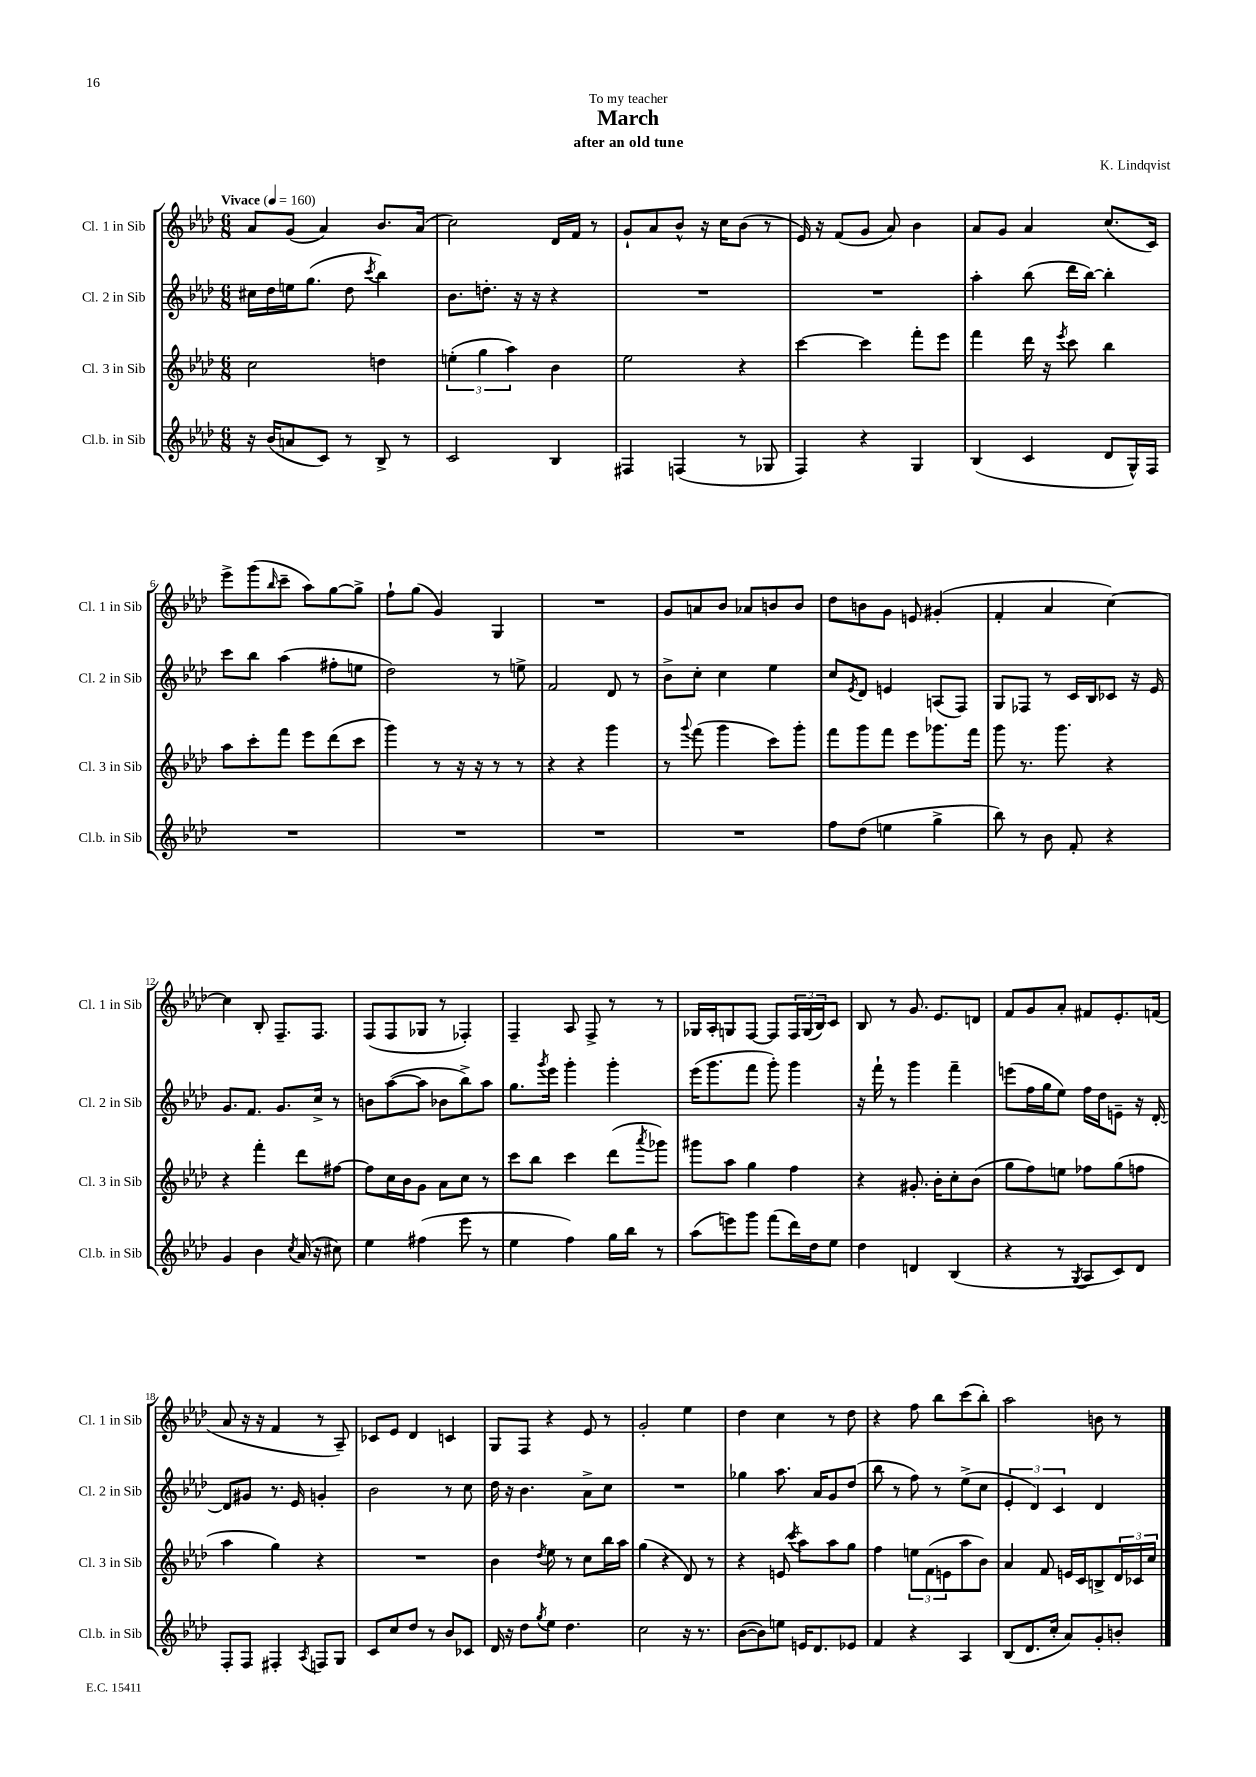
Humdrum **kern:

**kern	**kern	**kern	**kern
*staff4	*staff3	*staff2	*staff1
*clefG2	*clefG2	*clefG2	*clefG2
*k[b-e-a-d-]	*k[b-e-a-d-]	*k[b-e-a-d-]	*k[b-e-a-d-]
*M6/8	*M6/8	*M6/8	*M6/8
*MM160	*MM160	*MM160	*MM160
16r	2cc	16cc#	8a-
(16b-	.	16dd-	.
8a	.	16ee	(8g
.	.	(8.gg	.
8c)	.	.	4a-)
8r	.	8dd-	.
.	.	8qccc	.
8B-^	4dd	4bb-)	8.b-
8r	.	.	.
.	.	.	(16a-
=	=	=	=
2c	(6ee'	8.b-	2cc)
.	6gg	.	.
.	.	8.dd'	.
.	6aa-)	.	.
.	.	16r	.
.	.	16r	.
4B-	4b-	4r	16d-
.	.	.	16f
.	.	.	8r
=	=	=	=
4F#	2ee-	2.r	8g`
.	.	.	8a-
(4F	.	.	8b-^^
.	.	.	16r
.	.	.	16cc
8r	4r	.	(8b-
8G-	.	.	8r
=	=	=	=
4F)	[4ccc	2.r	16e-)
.	.	.	16r
.	.	.	(8f
4r	4ccc]	.	8g
.	.	.	8a-)
4G	8fff'	.	4b-
.	8eee-	.	.
=	=	=	=
(4B-	4fff	4aa-'	8a-
.	.	.	8g
4c	16ddd-	(8bb-	4a-
.	16r	.	.
.	8qeee-	.	.
.	8ccc	16ddd-	.
.	.	[16bb-)	.
8d-	4bb-	4bb-']	(8.cc
16G^^)	.	.	.
16F	.	.	16c)
=	=	=	=
2.r	8aa-	8ccc	8eee-^
.	8ccc'	8bb-	(8ggg
.	.	.	16qqbb-
.	8fff	(4aa-	8ccc~
.	8eee-	.	8aa-)
.	(8ddd-	8ff#'	[8gg
.	8ccc	8ee	8gg^]
=	=	=	=
2.r	4ggg)	2dd-)	8ff`
.	.	.	(8gg
.	8r	.	4g)
.	16r	.	.
.	16r	.	.
.	8r	8r	4G
.	8r	8ee^	.
=	=	=	=
2.r	4r	2f	2.r
.	4r	.	.
.	4ggg	8d-	.
.	.	8r	.
=	=	=	=
2.r	8r	8b-^	8g
.	8qqggg	.	.
.	(8fff	8cc'	8a
.	4ggg	4cc	8b-
.	.	.	8a-
.	8ccc)	4ee-	8b
.	8ggg'	.	8b
=	=	=	=
8ff	8fff	8cc	8dd-
.	.	8qe-	.
(8dd-	8ggg	8d-	8b
4ee	8fff	4e	8g
.	8eee-	.	8e
4gg^	8.ggg-	(8A	(4g#'
.	.	8F)	.
.	16fff	.	.
=	=	=	=
8bb-)	8ggg	8G	4f'
8r	8.r	8F-	.
8b-	.	8r	4a-
.	8.ggg	.	.
8f'	.	16c	.
.	.	16B-	.
4r	4r	8c-	[4cc)
.	.	16r	.
.	.	16e-	.
=	=	=	=
4g	4r	8.g	4cc]
.	.	8.f	.
4b-	4fff'	.	8B-'
.	.	8.g	8.F~
8qcc	.	.	.
(16a-	8ddd-	.	.
16r	.	16cc^	8.F
8cc#)	[8ff#	8r	.
=	=	=	=
4ee-	8ff#]	8b	(8F
.	16cc	([8aa-	8F
.	16b-	.	.
(4ff#	8g	8aa-]	8G-
.	8a-	8b-	8r
8eee-	8cc	8bb-^)	4F-')
8r	8r	8aa-	.
=	=	=	=
4ee-	8ccc	8.gg	4F~
.	8bb-	.	.
.	.	8qggg	.
.	.	16eee-	.
4ff)	4ccc	4ggg'	8A-
.	.	.	8F^
16gg	(8ddd-	4ggg'	8r
16bb-	.	.	.
.	8qaaa-	.	.
8r	8ggg-)	.	8r
=	=	=	=
(8aa-	8ggg#	(16eee-	16G-
.	.	8.ggg	16A-'
8eee)	8aa-	.	8G
8ggg	4gg	8fff	[8F
(8fff	.	8ggg')	8F]
16ddd-)	4ff	4ggg	24F
.	.	.	(24G
16dd-	.	.	.
.	.	.	24B-)
8ee-	.	.	8c
=	=	=	=
4dd-	4r	16r	8B-
.	.	16fff`	.
.	.	8r	8r
4d	8.g#'	4ggg	8.g
.	16b-'	.	8.e-
(4B-	8cc'	4fff~	.
.	(8b-	.	8d
=	=	=	=
4r	8gg	(8eee	8f
.	8ff)	16ff	8g
.	.	16gg	.
8r	8ee	8ee-)	8a-'
8qG	.	.	.
8A-	8ff-	16ff	8f#
.	.	16dd-	.
8c)	(8gg	8e~	8.e-'
8d-	8ff	16r	.
.	.	[16d-'	(16f
=	=	=	=
8F'	4aa-	8d-]	8a-
8F	.	8g#	16r
.	.	.	16r
4F#'	4gg)	8.r	4f
.	.	16e-	.
8qA-	.	.	.
8F	4r	4g'	8r
8G	.	.	8A-~)
=	=	=	=
8c	2.r	2b-	8c-
8cc	.	.	8e-
8dd-	.	.	4d-
8r	.	.	.
8b-	.	8r	4c
8c-	.	8cc	.
=	=	=	=
16d-	4b-	16dd-	8G
16r	.	16r	.
8dd-	.	4.b-	8F
8qgg	8qdd-	.	.
8ee-	8ee-	.	4r
4.dd-	8r	.	.
.	8cc	8a-^	8e-
.	16bb-	8cc	8r
.	16aa-	.	.
=	=	=	=
2cc	(4gg	2.r	2g'
.	4r	.	.
16r	8d-)	.	4ee-
8.r	.	.	.
.	8r	.	.
=	=	=	=
([8b-	4r	4gg-	4dd-
8b-])	.	.	.
8ee	(8e	8.aa-	4cc
.	8qccc	.	.
16e	8aa-)	.	.
8.d-	.	16a-	.
.	8aa-	8g	8r
8e-	8gg	(8dd-	8dd-
=	=	=	=
4f	4ff	8bb-	4r
.	.	8r	.
4r	12ee	8ff)	8ff
.	(12f	.	.
.	.	8r	8bb-
.	12e	.	.
4A-	8aa-	(8ee-^	(8ccc
.	8b-)	8cc	8bb-')
=	=	=	=
(8B-	4a-	6e-'	2aa-
8.d-	.	.	.
.	.	6d-)	.
.	8f	.	.
16cc'	.	.	.
.	.	6c	.
8a-)	16e	.	.
.	16c	.	.
8g'	8B^	4d-	8b
8b'	24d-	.	8r
.	24c-	.	.
.	24cc	.	.
==	==	==	==
*-	*-	*-	*-
